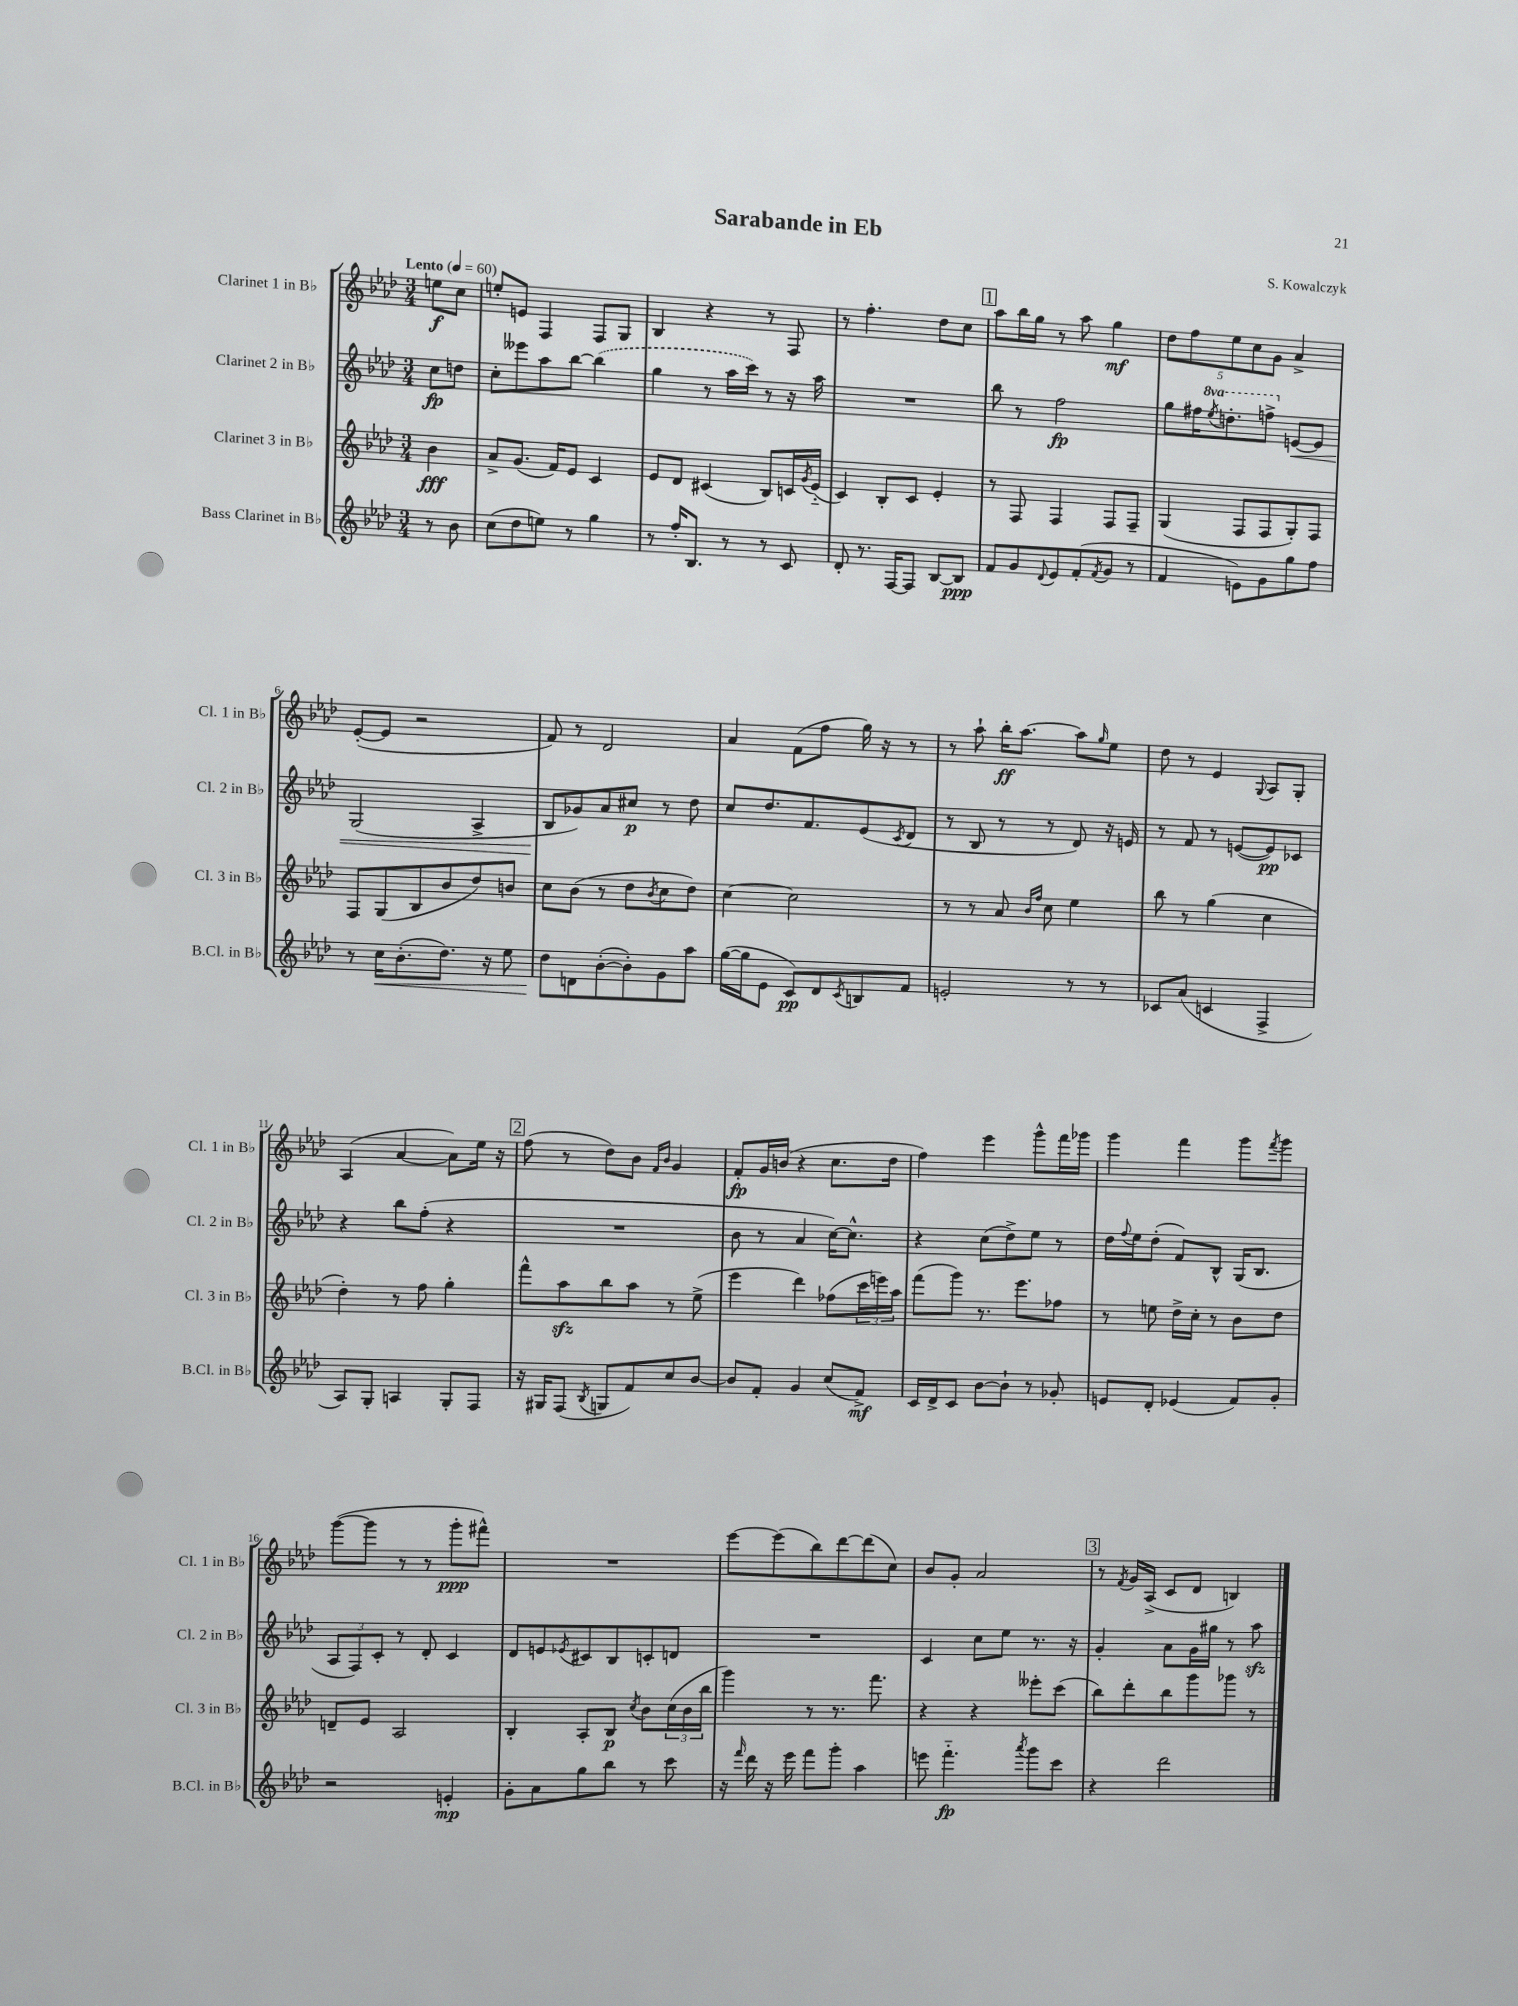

**kern	**kern	**kern	**kern
*staff4	*staff3	*staff2	*staff1
*clefG2	*clefG2	*clefG2	*clefG2
*k[b-e-a-d-]	*k[b-e-a-d-]	*k[b-e-a-d-]	*k[b-e-a-d-]
*M3/4	*M3/4	*M3/4	*M3/4
*MM60	*MM60	*MM60	*MM60
8r	4b-	8cc	8ee
8b-	.	8dd	8cc
=	=	=	=
(8cc	8a-^	8cc'	8ee'
8dd-	(8.g	8eee--	8e
8ee)	.	8aa-	4F
.	16f)	.	.
8r	8e-	[8bb-	.
4gg	4c	(4bb-]	8F
.	.	.	8G
=	=	=	=
8r	8e-	4gg	4B-
16ff'	8d-	.	.
8.B-	.	.	.
.	(4c#	8r	4r
8r	.	16aa-	.
.	.	16ccc)	.
8r	8B-)	8r	8r
8c	16c	16r	8F
.	8qg	.	.
.	(16e-'~	16aa-	.
=	=	=	=
8d-'	4c)	2.r	8r
8.r	.	.	4.ff'
.	8B-'	.	.
[16F	.	.	.
8F]	8c	.	.
[8B-	4e-'	.	8dd-
8B-]	.	.	8cc
=	=	=	=
8f	8r	8bb-	8aa-
8g	8F	8r	16bb-
.	.	.	16gg
8qqd-	.	.	.
8e-	4F	2ff	8r
(8f'	.	.	8aa-
8qf	.	.	.
8g	8F	.	4gg
8r	8F~	.	.
=	=	=	=
4f	(4G	8gg	10dd-
.	.	.	10ff
.	.	16ff#	.
.	.	8qeee-	.
.	.	8.ddd'	.
.	.	.	10ee-
8e)	8F	.	.
.	.	.	10cc
8g	8F	8fff^	.
.	.	.	10g
8gg	8G')	[8e	4a-^
8ff	8F	8e]	.
=	=	=	=
8r	8F	(2G	([8e-'
16cc	(8G	.	8e-]
(8.b-'	.	.	.
.	8B-	.	2r
8.dd-)	8b-	.	.
.	8dd-)	4A-^	.
16r	.	.	.
8ee-	8b	.	.
=	=	=	=
8dd-	8cc	8B-	8f)
8d	(8b-	8g-)	8r
([8b-'	8r	8a-	2d-
8b-'])	8dd-	8cc#	.
.	8qb-	.	.
8g	8cc	8r	.
8aa-	8dd-)	8dd-	.
=	=	=	=
([16gg	[4cc	8cc	4a-
16gg]	.	.	.
8e-	.	8.dd-	.
8c)	2cc]	.	(8f
.	.	8.f	.
8d-	.	.	8ff
8qc	.	.	.
8B	.	(8e-	16gg)
.	.	.	16r
.	.	8qc	.
8f	.	8d-	8r
=	=	=	=
2e'	8r	8r	8r
.	8r	8B-	8aa-`
.	8a-	8r	16bb-'
.	.	.	[8.aa-
.	16qqb-	.	.
.	16qqff	.	.
.	8cc	8r	.
8r	4ee-	8d-)	8aa-]
.	.	.	16qqgg
8r	.	16r	8ee-
.	.	16e	.
=	=	=	=
8c-	8bb-	8r	8dd-
(8a-	8r	8f	8r
4c	(4gg	8r	4e-
.	.	([8e	.
.	.	.	8qqG
4F^	4cc	8e])	8A-
.	.	8c-	8G'
=	=	=	=
8A-)	4dd-')	4r	(4A-
8G'	.	.	.
4A	8r	8bb-	[4a-
.	8ff	(8ff'	.
8G'	4gg'	4r	8a-])
8F	.	.	16ee-
.	.	.	16r
=	=	=	=
16r	8fff^^	2.r	(8ff
16G#	.	.	.
(8F	8aa-	.	8r
8qB-	.	.	.
8G	8bb-	.	8dd-)
8f)	8aa-	.	8b-
.	.	.	16qqf
.	.	.	16qqb-
8cc	8r	.	4g
[8b-	(8ee-^	.	.
=	=	=	=
8b-]	4eee-	8b-	8f'
8f'	.	8r	16g
.	.	.	(16b
4g	4ddd-)	4a-	4r
(8cc	(8ff-	[16cc)	8.cc
.	.	8.cc^^]	.
8f^)	24ccc	.	.
.	24eee)	.	.
.	.	.	16dd-
.	24aa-	.	.
=	=	=	=
16c	(8fff	4r	4ff)
16d-^	.	.	.
8c	8ggg)	.	.
[8b-	8.r	(8cc	4eee-
8b-`]	.	8dd-^)	.
.	8.eee-	.	.
8r	.	8ee-	8ggg^^
8g-'	8ff-	8r	16fff
.	.	.	16ggg-
=	=	=	=
8e	8r	16dd-	4ggg
.	.	8qqff	.
.	.	16ee-	.
8d-'	8ee	(8dd-'	.
(4e-	16dd-^	8f)	4fff
.	16cc'	.	.
.	8r	8B-^^	.
8f)	8b-	(16G	8ggg
.	.	8.B-	.
.	.	.	8qfff
8g'	8dd-	.	8ggg
=	=	=	=
2r	8d~	12A-	([8ggg
.	.	12F)	.
.	8e-	.	8ggg]
.	.	12c'	.
.	2A-	8r	8r
.	.	8d-'	8r
4e'	.	4c	8ggg'
.	.	.	8fff#^^)
=	=	=	=
8g'	4B-'	8d-	2.r
8a-	.	8e	.
.	.	8qe-	.
8gg	8A-'	8c#	.
8bb-	8B-	8B-	.
.	8qcc	.	.
8r	8b-	8c'	.
8ccc	(24cc	8d	.
.	24b-	.	.
.	24bb-	.	.
=	=	=	=
16r	4ggg)	2.r	[8eee-
16qqfff	.	.	.
16ddd-	.	.	.
16r	.	.	(8eee-]
16eee-	.	.	.
8fff	8r	.	8bb-)
8ggg'	8.r	.	[8ddd-
4aa-	.	.	(8ddd-]
.	8.fff	.	.
.	.	.	8cc)
=	=	=	=
8eee	4r	4c	8b-
4.fff'~	.	.	8g'
.	4r	8cc	2a-
.	.	8ee-	.
8qaaa-	.	.	.
8ggg	8eee--'	8.r	.
8ccc	(8ccc	.	.
.	.	16r	.
=	=	=	=
4r	8bb-)	4g'	8r
.	.	.	8qf
.	8ddd-'	.	16g
.	.	.	(16A-^
2ddd-	8bb-	8a-	8c
.	8ggg	16g	8d-
.	.	16gg#	.
.	8ggg-	8r	4B)
.	8r	8aa-	.
==	==	==	==
*-	*-	*-	*-
